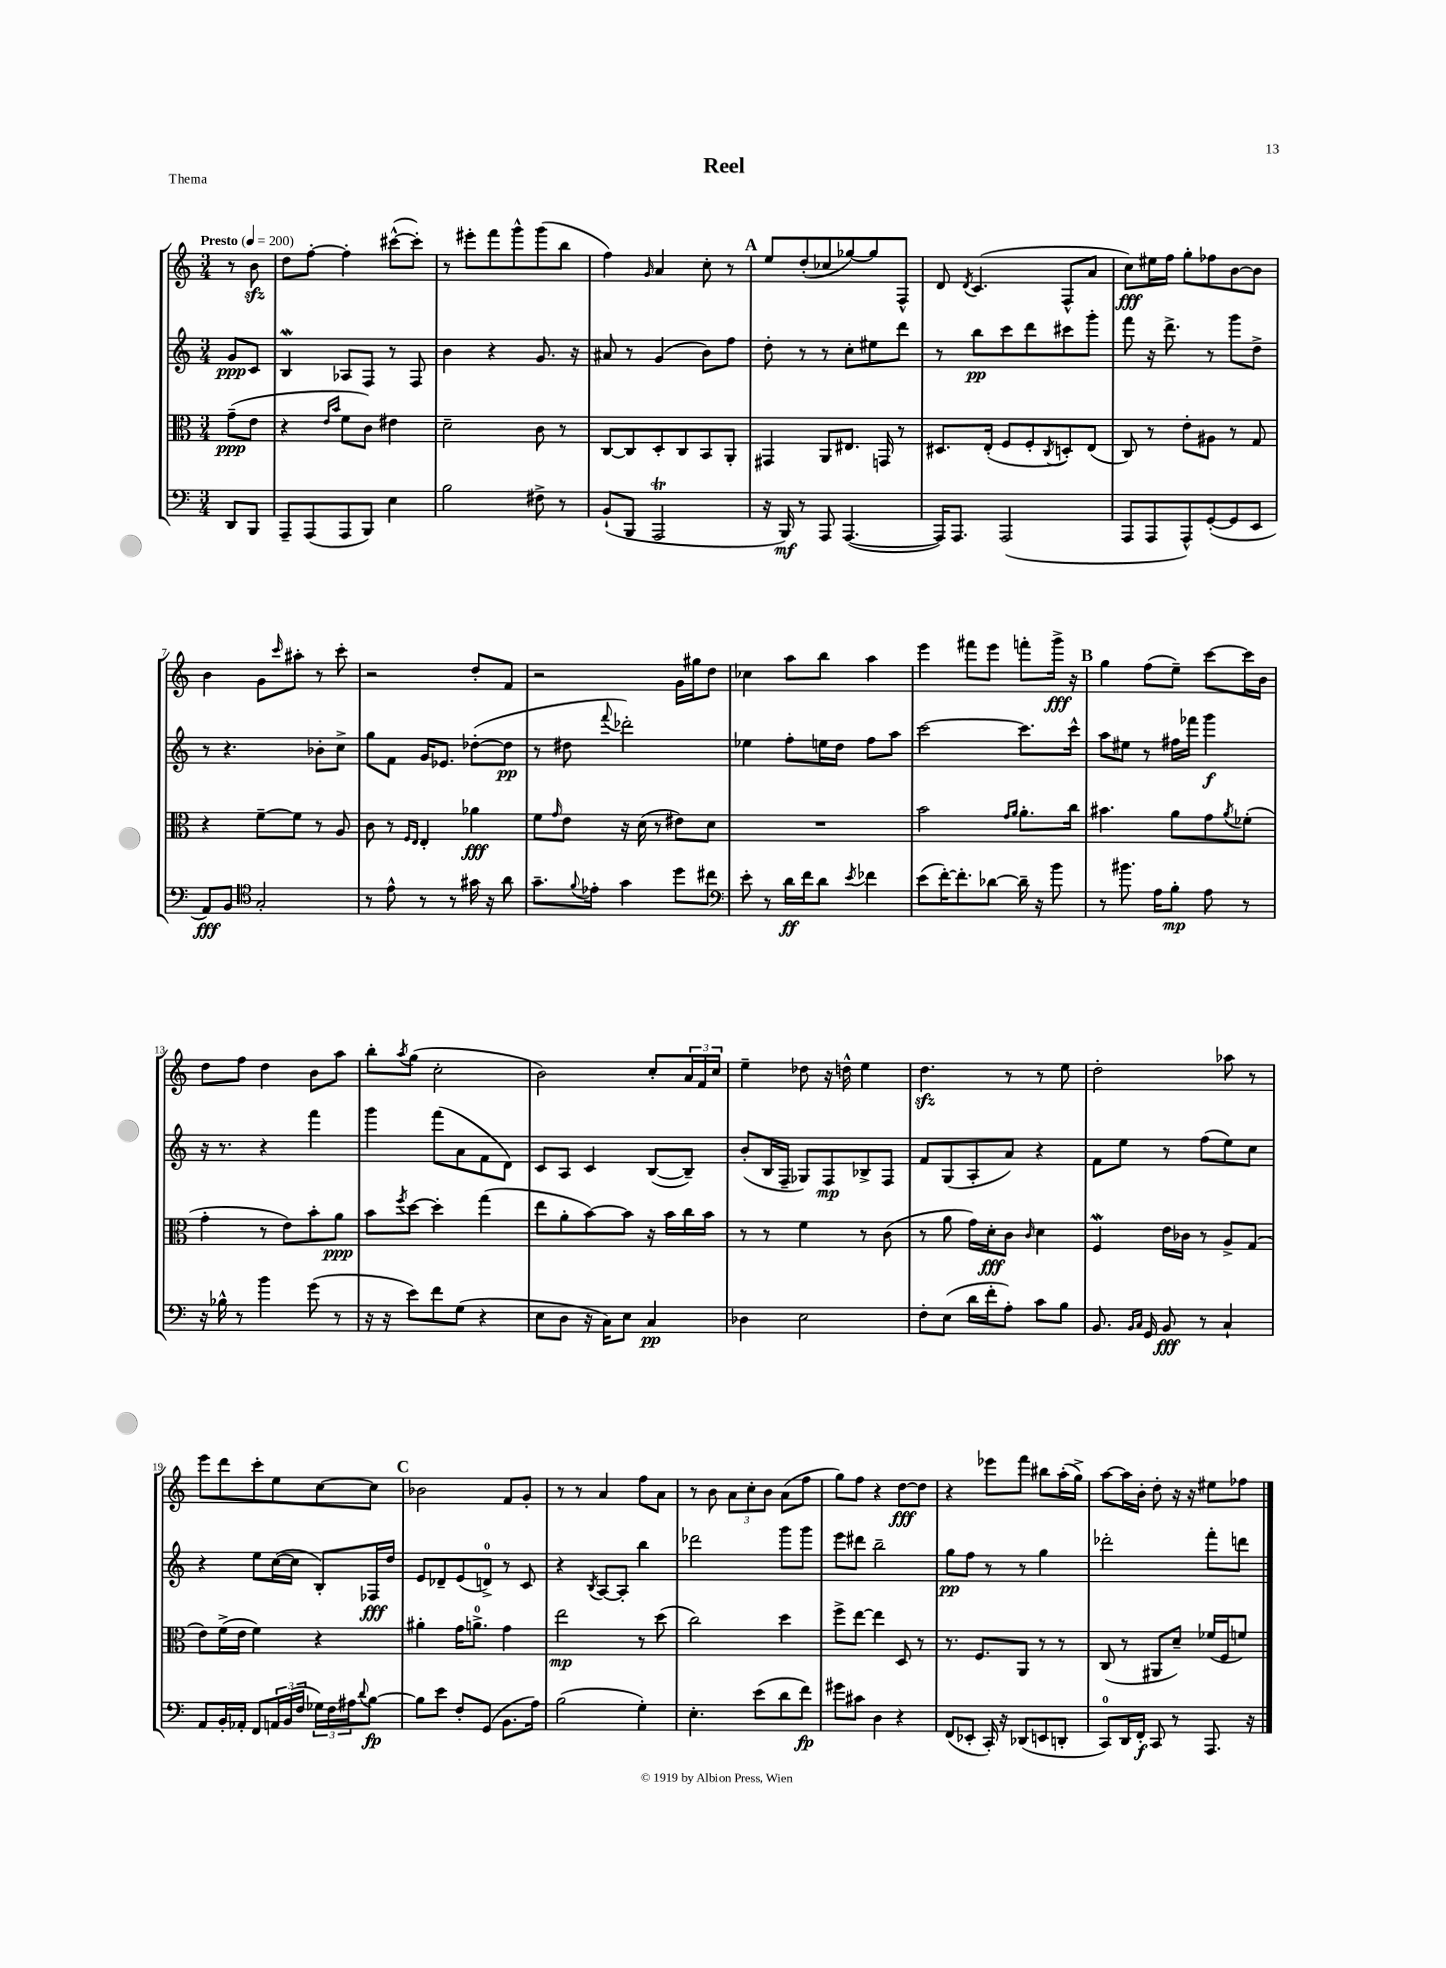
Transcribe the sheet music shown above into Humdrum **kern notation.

**kern	**kern	**kern	**kern
*staff4	*staff3	*staff2	*staff1
*clefF4	*clefC3	*clefG2	*clefG2
*k[]	*k[]	*k[]	*k[]
*M3/4	*M3/4	*M3/4	*M3/4
*MM200	*MM200	*MM200	*MM200
8DD/L	(8g~\L	8g/L	8r
8BBB/J	8e\J	8c/J	8b\
=	=	=	=
8AAA~/L	4r	4B/	8dd\L
(8AAA/	.	.	[8ff'\J
.	16qqe/LL	.	.
.	16qqb/JJ	.	.
8AAA/	8f\L	8A-/L	4ff'\]
8BBB/J)	8c\J)	8F/J	.
4E\	4e#\	8r	([8ccc#^^\L
.	.	8F/	8ccc#'\]J)
=	=	=	=
2B\	2d~\	4b\	8r
.	.	.	8eee#'\L
.	.	4r	8fff\
.	.	.	8ggg^^\
8F#^\	8c\	8.g/	(8ggg\
8r	8r	.	8bb\J
.	.	16r	.
=	=	=	=
(8BB`/L	[8C/L	8a#/	4ff\)
8BBB/J	8C/]	8r	.
.	.	.	16qqg/
2AAA/	8D'/	(4g/	4a/
.	8C/	.	.
.	8BB/	8b\L)	8cc'\
.	8AA'/J	8ff\J	8r
=	=	=	=
16r	4GG#/	8dd'\	8ee/L
16BBB/)	.	.	.
8r	.	8r	(8dd'/
8AAA/	8AA/L	8r	8cc-/
([4.AAA/	8.E#/J	8cc'\L	[8gg-/)
.	.	8ee#\	8gg-/]
.	16GG/	.	.
.	8r	8ddd\J	8F^^/J
=	=	=	=
16AAA/]LK)	8.D#/L	8r	8d/
8.AAA/J	.	.	.
.	.	.	8qd/
.	.	8bb\L	(4.c/
.	(16E'/Jk	.	.
(2AAA/	8F/L	8ccc\	.
.	8F'/	8ddd\	.
.	8qC/	.	.
.	8D'/)	8ccc#\	8F^^/L
.	(8E/J	8ggg'\J	8a/J
=	=	=	=
8AAA/L	8C/)	8fff\	8cc\L)
8AAA/	8r	16r	16ee#\L
.	.	8.ddd^\	16ff\JJ
8AAA^^/)	8e'\L	.	8gg'\L
([8GG'/	8A#\J	8r	8ff-\
8GG/]	8r	8ggg\L	[8b\
8EE/J	8G/	8dd^\J	8b\]J
=	=	=	=
8AA/L)	4r	8r	4b\
8BB/J	.	4.r	.
*clefC4	*	*	*
2G'/	[8f~\L	.	8g\L
.	.	.	16qqccc/
.	8f\]J	.	8aa#'\J
.	8r	8b-'\L	8r
.	8A/	8cc^\J	8ccc'\
=	=	=	=
8r	8c\	8gg\L	2r
8e^^\	8r	8f\J	.
.	16qqF/LL	.	.
.	16qqE/JJ	.	.
8r	4E'/	16g/LK	.
.	.	8.e-/J	.
8r	.	.	.
16g#\	4a-\	([8dd-'\L	8dd'/L
16r	.	.	.
8a\	.	8dd-\]J	8f/J
=	=	=	=
8.g~\L	8f\L	8r	2r
.	16qqg/	.	.
.	8e\J	8dd#\	.
8qqf/	.	.	.
16e-'\Jk	.	.	.
.	.	8qqfff/	.
4g\	16r	2ddd-'\)	.
.	(16d\	.	.
.	8r	.	.
8dd\L	8e#\L)	.	16g\LL
.	.	.	16gg#\J
8cc#\J	8d\J	.	8dd\J
=	=	=	=
*clefF4	*	*	*
8e'\	2.r	4ee-\	4cc-\
8r	.	.	.
16d\LL	.	8ff'\L	8aa\L
16f\J	.	.	.
8d\J	.	16ee\L	8bb\J
.	.	16dd\JJ	.
8qe/	.	.	.
4f-\	.	8ff\L	4aa\
.	.	8aa\J	.
=	=	=	=
(8e\L	2b\	[2ccc\	4eee\
[16f'\K)	.	.	.
8.f'\]	.	.	.
.	.	.	8fff#\L
[8d-\J	.	.	8eee\J
.	16qqg/LL	.	.
.	16qqa/JJ	.	.
16d-~\]	8.a'\L	8.ccc\]L	8fff'\L
16r	.	.	.
8b\	.	.	16ggg^\Jk
.	16cc\Jk	16ccc^^\Jk	16r
=	=	=	=
8r	4.b#\	8aa\L	4gg\
8.b#\	.	8ee#\J	.
.	.	8r	(8ff\L
16A\LK	.	.	.
8B'\J	8a\L	16ff#\LL	8ee~\J)
.	.	16fff-\JJ	.
8A\	8g\	4ggg\	[8ccc\L
.	8qa/	.	.
8r	(8f-'\J	.	16ccc\]L
.	.	.	16b\JJ
=	=	=	=
16r	4g'\	16r	8dd\L
16B-^^\	.	8.r	.
8r	.	.	8ff\J
4b\	8r	4r	4dd\
.	8e\L)	.	.
(8g\	8b'\	4fff\	8b\L
8r	8a\J	.	8aa\J
=	=	=	=
16r	8b\L	4ggg\	8bb'\L
16r	.	.	.
.	8qff/	.	8qaa/
8e\L)	[8dd\J	.	(8gg\J
8f\	4dd'\]	(8fff\L	2cc'\
(8G\J	.	8a\	.
4r	(4gg\	8f\	.
.	.	8d\J)	.
=	=	=	=
8E\L	8ee\L	8c/L	2b\)
8D\J	8a'\	8A/J	.
16r	[8b\)	4c/	.
16C\LK)	.	.	.
8E\J	8b\]J	.	.
4C/	16r	([8B/L	8cc'/L
.	16b\LL	.	.
.	16cc\	8B~/]J)	24a/L
.	.	.	24f/
.	16b\JJ	.	.
.	.	.	24cc/JJ
=	=	=	=
4D-\	8r	(8b'/L	4ee~\
.	8r	16B/L	.
.	.	16F~/JJ	.
2E\	4f\	8G-/L)	8dd-\
.	.	8F/	16r
.	.	.	16dd^^\
.	8r	8B-^/	4ee\
.	(8c\	8F/J	.
=	=	=	=
8F'\L	8r	8f/L	4.dd\
(8E\J	8a\	(8G/	.
16d\LL	16g\LL)	8A'/	.
16f'\J	16d'\J	.	.
8A'\J)	8c\J	8a/J)	8r
.	16qqc/	.	.
8c\L	4d\	4r	8r
8B\J	.	.	8ee\
=	=	=	=
8.BB/	4F/	8f\L	2dd'\
.	.	8ee\J	.
16qqBB/LL	.	.	.
16qqC/JJ	.	.	.
16GG/	.	.	.
8BB/	16e\LL	8r	.
.	16c-\JJ	.	.
8r	8r	(8ff\L	.
4C`/	8A^/L	8ee\)	8aa-\
.	(8G/J	8cc\J	8r
=	=	=	=
8AA/L	8e\L)	4r	8eee\L
16BB'/L	(16f^\L	.	8ddd\
16AA-'/JJ	16e\JJ	.	.
8FF/L	4f\)	8ee\L	8ccc'\
24AA/L	.	([16cc\L	8ee\
(24BB/	.	.	.
.	.	16cc\]JJ	.
24F/JJ	.	.	.
24G-\LL)	4r	8B'/L)	[8cc\
24F\	.	.	.
24A#\J	.	.	.
8qqd/	.	.	.
[8B\J	.	16F-/L	8cc\]J
.	.	16dd/JJ	.
=	=	=	=
8B\]L	4a#'\	8e/L	2b-\
8e\J	.	8d-~/	.
8F'/L	16g\LK	(8e/	.
.	8.a^\J	.	.
(8GG/J	.	8d^/J)	.
8.BB\L	4g\	8r	8f/L
.	.	8c/	8g'/J
16A\Jk)	.	.	.
=	=	=	=
(2B\	2ee\	4r	8r
.	.	.	8r
.	.	8qB/	.
.	.	[8A/L	4a/
.	.	8A'/]J	.
4G'\)	8r	4bb\	8ff\L
.	(8dd\	.	8a\J
=	=	=	=
4.E'\	2cc\)	2ddd-\	8r
.	.	.	8b\
.	.	.	12a\L
.	.	.	12cc'\
(8e\L	.	.	.
.	.	.	12b\J
8d\	4dd\	8ggg\L	(8a\L
8f\J)	.	8ggg\J	8ff\J
=	=	=	=
8g#\L	8ff^\L	8eee\L	8gg\L)
8c#\J	[8ee\J	8ddd#\J	8ff\J
4D\	4ee\]	2bb~\	4r
4r	8D/	.	[8dd\L
.	8r	.	8dd\]J
=	=	=	=
(8FF/L	8.r	8gg\L	4r
8EE-'/J	.	8ff\J	.
.	8.F/L	.	.
16CC'/)	.	8r	8eee-\L
16r	.	.	.
(8DD-/L	8AA/J	8r	8fff\J
8EE/	8r	4gg\	8bb#\L
8DD'/J	8r	.	(16aa'\L
.	.	.	16gg^\JJ)
=	=	=	=
8CC/L)	(8C/	2ddd-'\	[8aa\L
16DD/L	8r	.	16aa\]L
16FF'/JJ	.	.	16b'\JJ
8CC/	8AA#/L	.	8dd'\
8r	8d~/J)	.	16r
.	.	.	16r
8.AAA/	(16f-/LL	8fff'\L	8ee#\L
.	16F/J	.	.
.	8f/J)	8ddd\J	8ff-\J
16r	.	.	.
==	==	==	==
*-	*-	*-	*-
